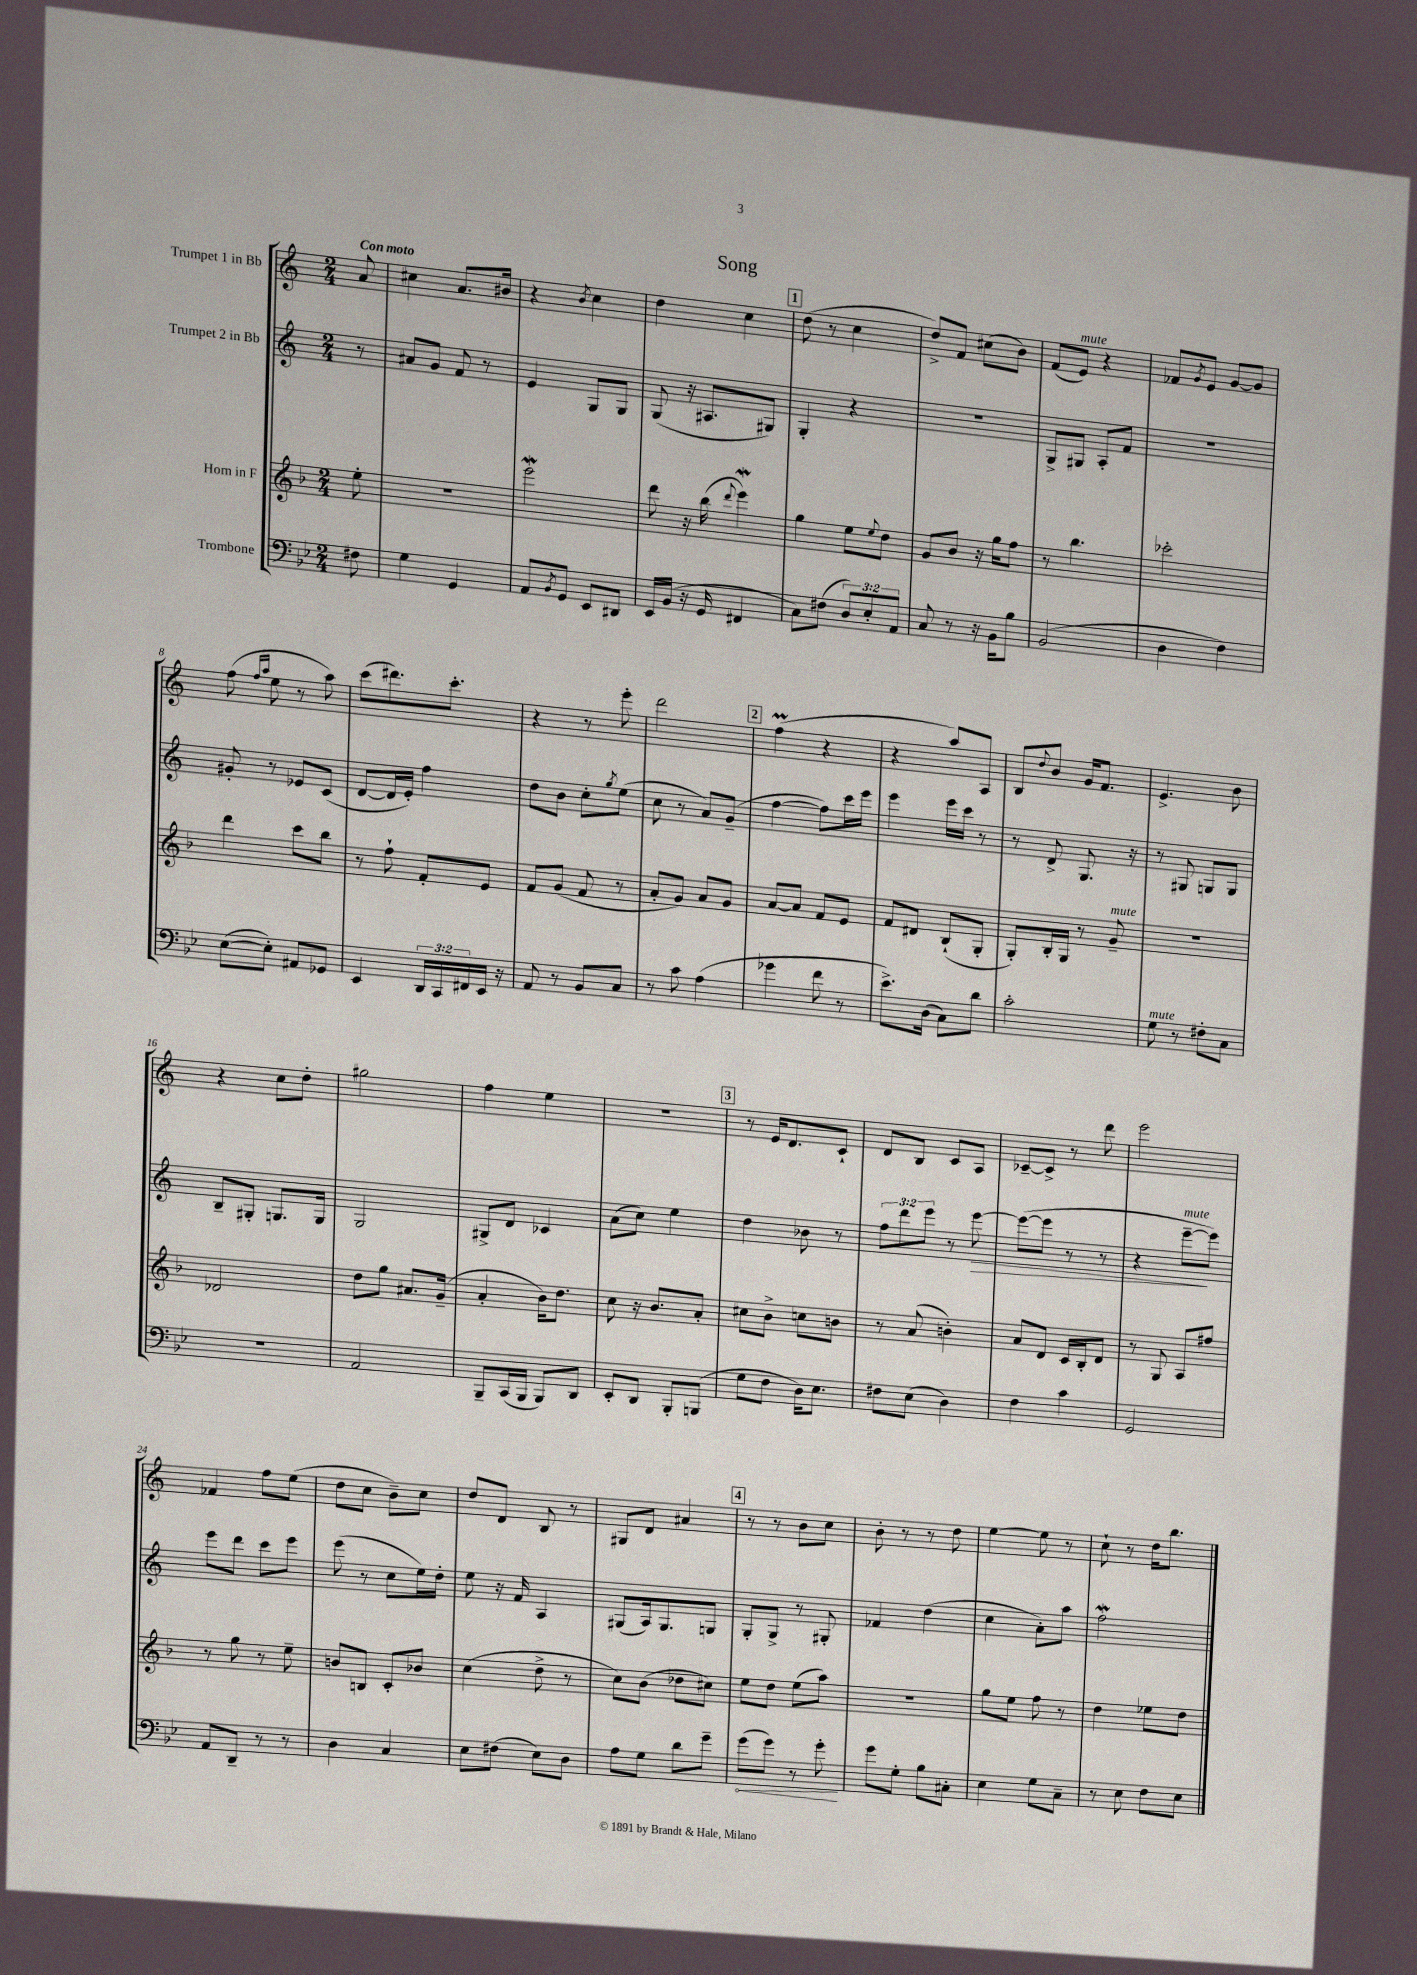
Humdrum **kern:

**kern	**kern	**kern	**kern
*staff4	*staff3	*staff2	*staff1
*clefF4	*clefG2	*clefG2	*clefG2
*k[b-e-]	*k[b-]	*k[]	*k[]
*M2/4	*M2/4	*M2/4	*M2/4
8F#	8ee'	8r	8a
=	=	=	=
4G	2r	8a#	4cc#
.	.	8g	.
4GG	.	8f	8.a
.	.	8r	.
.	.	.	16b#
=	=	=	=
8AA	2eee	4e	4r
8qBB-	.	.	.
8GG	.	.	.
.	.	.	8qb
8EE-	.	8G	4cc
8DD#	.	8G	.
=	=	=	=
16EE-	8ddd	(8G	4dd
(16BB-	.	.	.
16r	16r	16r	.
16GG	(16bb-	8.A#	.
.	8qqddd	.	.
4FF#	4eee)	.	4cc
.	.	8G#)	.
=	=	=	=
8C)	4gg	4G'	(8dd
(8F#	.	.	8r
12D)	8ee	4r	4cc
12E-'	.	.	.
.	8qqee	.	.
.	8dd	.	.
12AA	.	.	.
=	=	=	=
8C	8g	2r	8dd^)
8r	8b-	.	8f
16r	16r	.	(8cc#
16BB-	16gg	.	.
8B-	8ff	.	8b)
=	=	=	=
(2BB-	8r	8G^	(8f
.	4.bb-	8G#	8e)
.	.	8A'	4r
.	.	8f	.
=	=	=	=
4D	2ccc-'	2r	8f-
.	.	.	8qg
.	.	.	8e
4F)	.	.	[8g
.	.	.	8g]
=	=	=	=
([8E-	4ddd	8g#'	(8ff
.	.	.	16qqff
.	.	.	16qqaa
8E-'])	.	8r	8ee
8AA#	8ccc	8e-	8r
8GG-	8bb-	(8c	8aa)
=	=	=	=
4EE-	8r	[8d	(8ccc
.	8ff`	16d]	8.ddd#)
.	.	16e')	.
24DD	8f'	4ff	.
24CC	.	.	.
.	.	.	8.ccc'
24FF#	.	.	.
16EE-	8e	.	.
16r	.	.	.
=	=	=	=
8AA	8f	8dd	4r
8r	(8g	8b	.
8BB-	8f	8cc'	8r
.	.	8qgg	.
8C	8r	(8ee	8eee'
=	=	=	=
8r	8a'	8cc	2ddd
8c	8g)	8r	.
(4A	8a	8a)	.
.	8g	(8g~	.
=	=	=	=
4g-	[8a	[4ff	(4ff
.	8a]	.	.
8f	8f	8ff])	4r
8r	8e	16ccc	.
.	.	16eee	.
=	=	=	=
8.e-^)	8f	4eee	4r
.	8d#	.	.
(16D	.	.	.
8C)	(8B-`	16eee	8aa)
.	.	16ccc	.
8d	8G'	8r	8A
=	=	=	=
2c'	8G')	8r	8B
.	.	.	8qqdd
.	16B-'	8d^	8b
.	16G	.	.
.	8r	8.G	16g
.	.	.	8.f
.	8g~	.	.
.	.	16r	.
=	=	=	=
8G	2r	8r	4.e^
8r	.	8G#	.
8F#'	.	8G	.
8C	.	8G	8b
=	=	=	=
2r	2d-	8B~	4r
.	.	8G#'	.
.	.	8.G	8cc
.	.	.	8dd'
.	.	16G	.
=	=	=	=
2AA	8dd	2G	2gg#
.	8gg	.	.
.	8.a#	.	.
.	(16g~	.	.
=	=	=	=
8BBB-~	4a'	8G#^	4ff
(16CC	.	8d	.
16BBB-	.	.	.
8BBB-)	16b-)	4c-	4ee
.	8.dd	.	.
8DD	.	.	.
=	=	=	=
8EE-'	8cc	(8a	2r
8DD	16r	8cc)	.
.	8.b-	.	.
8BBB-'	.	4ee	.
(8BBB	8a'	.	.
=	=	=	=
8G	8cc#	4dd	8r
8F	8b-^	.	16e
.	.	.	8.d
16D)	8cc	8b-	.
8.E-	.	.	.
.	8b	8r	8c`
=	=	=	=
8F#	8r	12ff	8d
.	.	12ddd	.
(8E-	(8a	.	8B
.	.	12eee	.
4D)	4b')	8r	8c
.	.	[8eee	8A
=	=	=	=
4F	8a	(8eee_	[8c-~
.	8d	8eee]	8c-^]
4c	16c	8r	8r
.	16B-'	.	.
.	8d	8r	8ddd
=	=	=	=
2GG	8r	4r	2eee
.	8G	.	.
.	8A	[8eee~	.
.	8ff#	8eee])	.
=	=	=	=
8AA	8r	8eee	4f-
8DD~	8gg	8ddd	.
8r	8r	8ccc	8ff
8r	8ee~	8eee	(8ee
=	=	=	=
4D	8b	(8eee	8dd
.	8B	8r	8cc
4C	8c'	8cc	8b~)
.	8b-	16ee)	8cc
.	.	16dd'	.
=	=	=	=
8E-	(4cc	8ee	8dd
(8F#	.	16r	8d
.	.	16f	.
8E-)	8dd^	4A	8B
8D	8r	.	8r
=	=	=	=
8A	8cc)	(8G#	8G#
8G	(8b-	16A)	8d
.	.	8.G#	.
8d	8dd-	.	4a#
8g~	8cc#)	8G	.
=	=	=	=
(8g	8ee	8G'	8r
8g)	8dd	8G^	8r
8r	(8ee	8r	8b
8g'	8aa)	8G#'	8cc
=	=	=	=
8g	2r	4f-	8b'
8G'	.	.	8r
8B-	.	(4dd	8r
8C#'	.	.	8dd
=	=	=	=
4E-	8gg	4cc	[4ee
.	8ee	.	.
8G	8ff	8a')	8ee]
8C~	8r	8aa	8r
=	=	=	=
8r	4dd	2ff	8cc`
8E-	.	.	8r
8F	8ee-	.	16dd
.	.	.	8.bb
8E-	8dd	.	.
==	==	==	==
*-	*-	*-	*-
